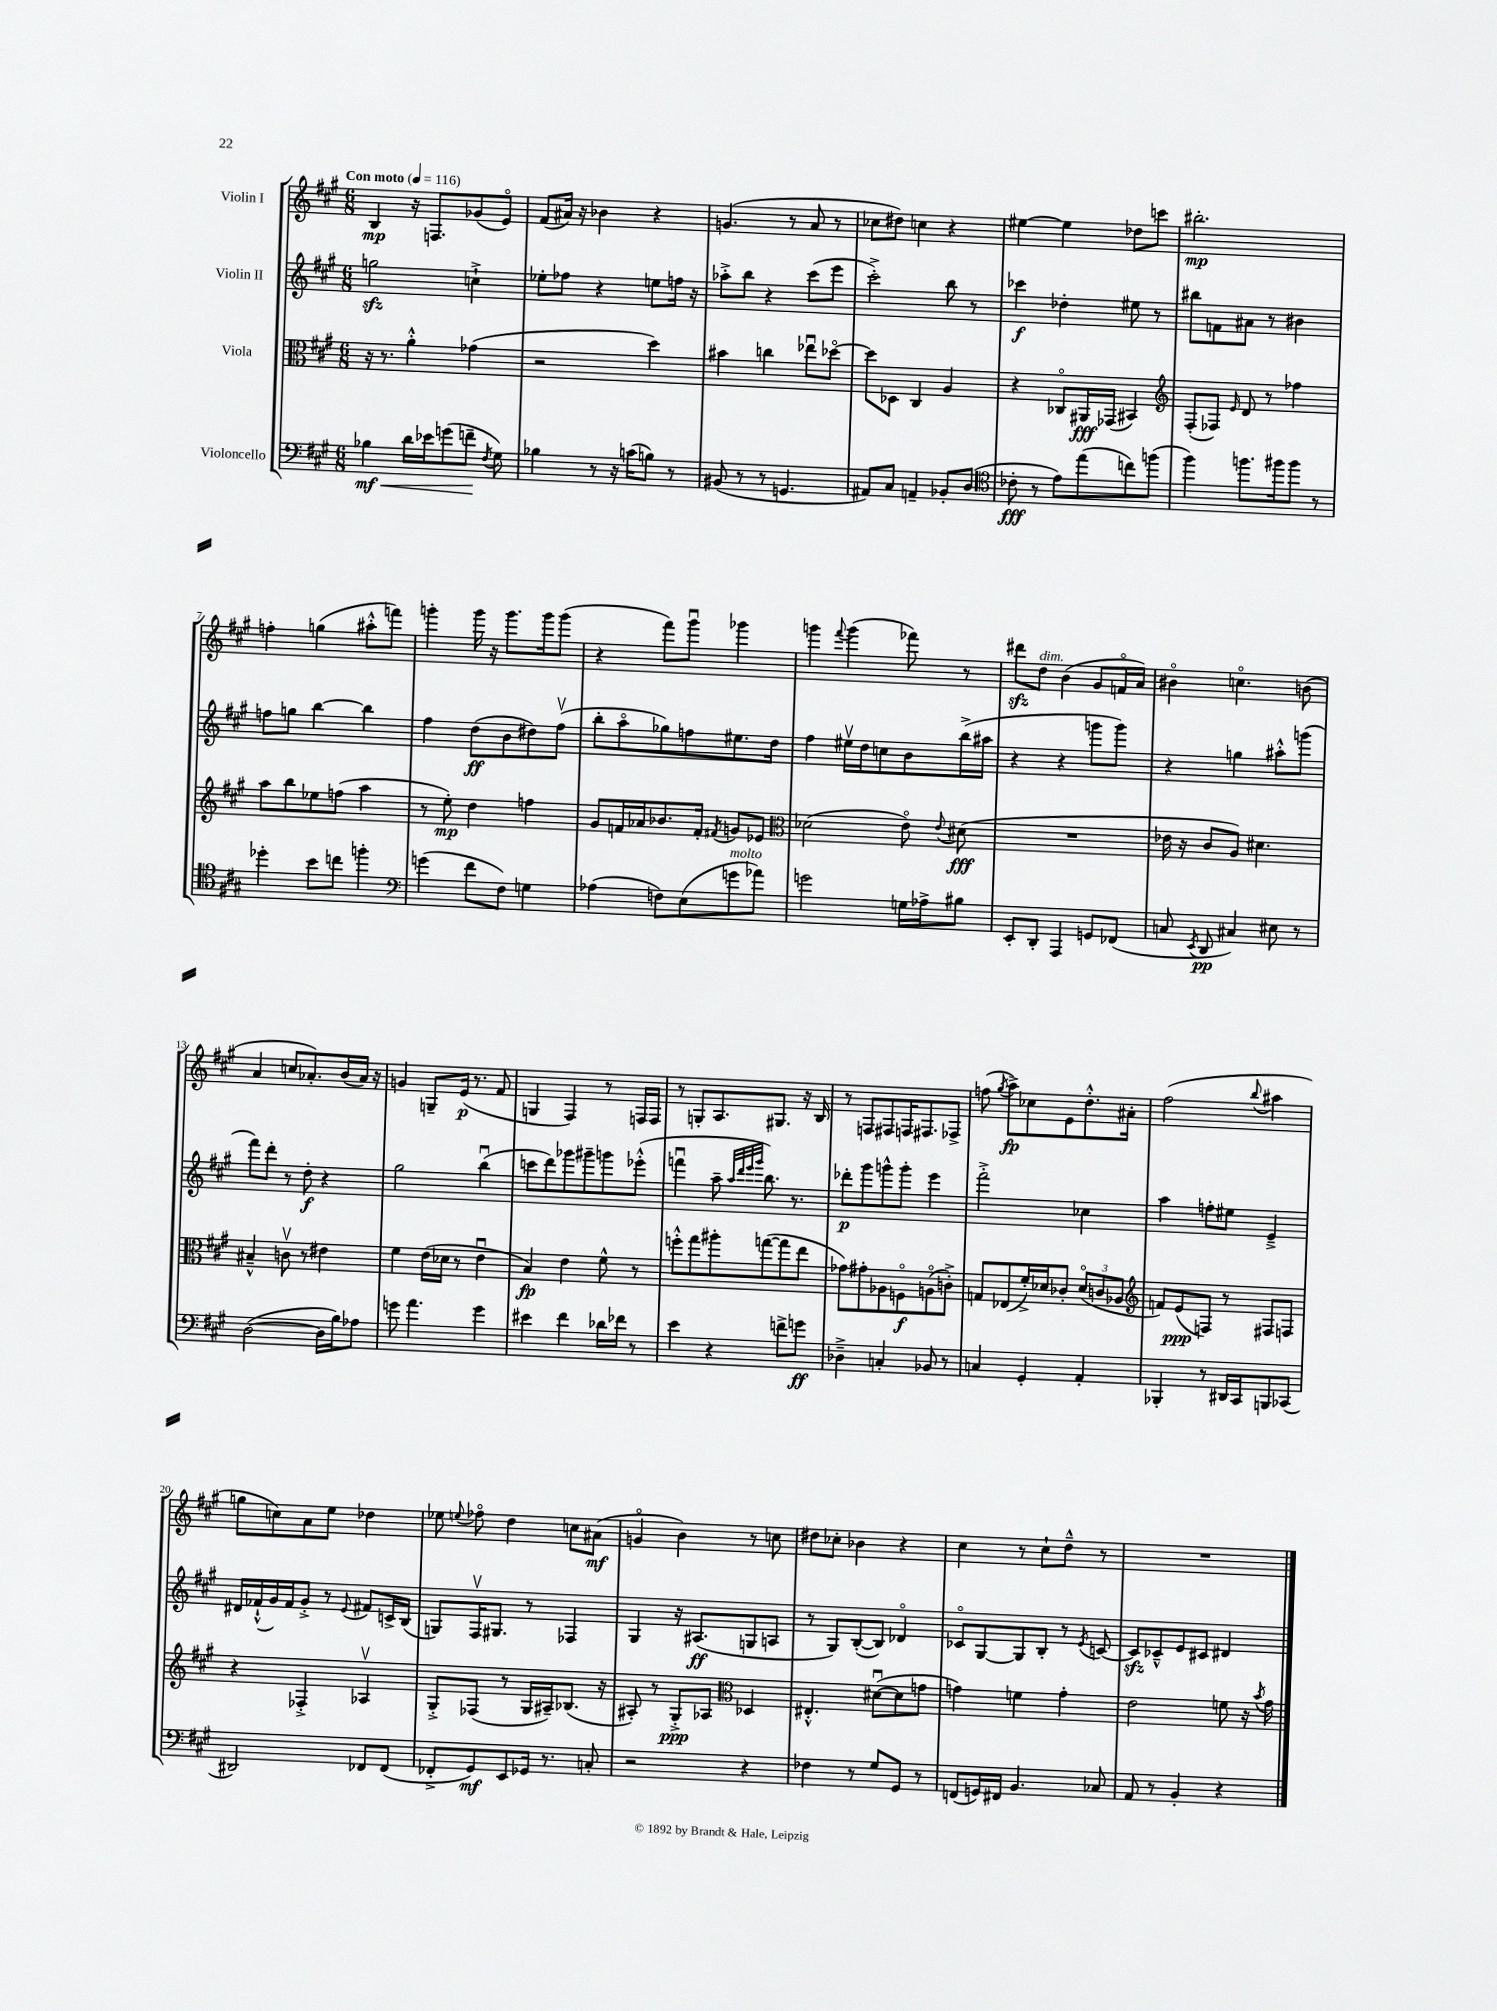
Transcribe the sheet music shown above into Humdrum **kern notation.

**kern	**kern	**kern	**kern
*staff4	*staff3	*staff2	*staff1
*clefF4	*clefC3	*clefG2	*clefG2
*k[f#c#g#]	*k[f#c#g#]	*k[f#c#g#]	*k[f#c#g#]
*M6/8	*M6/8	*M6/8	*M6/8
*MM116	*MM116	*MM116	*MM116
4B-\	16r	2gg\	4B/
.	8.r	.	.
16d\LL	4a'^^\	.	16r
16e-\J	.	.	8.F/L
(8g\	.	.	.
8f~\J	(4g-\	4cc`^\	(8g-/
8qF#/	.	.	.
8G#\)	.	.	8eo/J)
=	=	=	=
4B-\	2r	8ee-'\L	(8f#/L
.	.	8ff-\J	16a#/Jk)
.	.	.	16r
8r	.	4r	4b-\
16r	.	.	.
(16c\LK	.	.	.
8B\J)	4dd\)	8ee\L	4r
8r	.	16ff\Jk	.
.	.	16r	.
=	=	=	=
(8BB#/	4b#\	8aa-'^\L	(4.g/
8r	.	8bb\J	.
8r	4cc\	4r	.
4.GG/	.	.	8r
.	8ee-u\L	(8ccc#\L	8a/
.	[8dd-o\J	8eee\J	8r
=	=	=	=
8AA#/L)	8dd-\]L	2ccc#'^\)	8cc-\L
8C#/J	8D-\J	.	8dd#\J)
4AA~/	4C#/	.	4cc\
8BB-'/L	4A/	8bb\	4r
(8D/J	.	8r	.
=	=	=	=
*clefC4	*	*	*
8c-'\	4r	4ccc-\	[4ee#\
8r	.	.	.
8e\L)	8C-o/L	4dd-'\	4ee#\]
(8ee\	16AA#/L	.	.
.	(16GG-/JJ	.	.
8cc\)	4BB#/)	8ee#\	8dd-\L
(8ff\J	.	8r	8ccc\J
=	=	=	=
*	*clefG2	*	*
4ff#\)	(8F#'/L	8bb#\L	2.bb#'\
.	8F-/J)	8f\	.
.	16qqe/	.	.
8.ff\L	8d/	8a#\J	.
.	8r	8r	.
16ff#\k	.	.	.
8ff#\J	4ff-\	4b#\	.
8r	.	.	.
=	=	=	=
4dd-'\	8aa\L	8ff\L	4ff'\
.	8bb\	8gg\J	.
8b\L	8ee-\	[4bb\	(4gg\
8cc\J	(8ff\J	.	.
4ff'\	4aa\	4bb\]	8aa#'^^\L
.	.	.	8fff\J)
=	=	=	=
*clefF4	*	*	*
(4g\	8r	4ff#\	4ggg'\
.	8ee'\)	.	.
8f#\L	4dd\	(8dd\L	16ggg\
.	.	.	16r
8F#\J)	.	8b\	8.ggg\L
4G\	4ff\	8dd#\)	.
.	.	.	16ggg\k
.	.	(8ff#v\J	(8ggg\J
=	=	=	=
(4A-\	8g#/L	8bb'\L	4r
.	16f/L	8aao\	.
.	16a-/J	.	.
8F\L)	8.b-/	8gg-\)	8fff#\L)
(8E\	.	8ff\	8ggg#u\J
.	16f'/Jk	.	.
.	8qf#/	.	.
8g\	8g/L	8.ee#\	4ggg-\
8a-\J)	8e-/J	.	.
.	.	16dd\Jk	.
=	=	=	=
*	*clefC3	*	*
2g\	(2d-\	4ff#\	4ggg\
.	.	.	8qqfff#/
.	.	16ee#v\LL	(4ggg\
.	.	16dd\J	.
.	.	8cc\	.
16G\LL	8eo\)	8b\	8fff-\)
16A-^\J	.	.	.
.	8qqe/	.	.
8B#\J	(8d#\	(16bb^\L	8r
.	.	16aa#\JJ	.
=	=	=	=
8EE'/L	2.r	4r	8ddd#\L
8DD'/J	.	.	8dd\J
4AAA/	.	4r	(4b\
8GG/L	.	8ggg\L	8g#/L
(8FF-/J	.	8ggg\J)	16fo/L
.	.	.	16a/JJ)
=	=	=	=
8C/	16e-\	4r	4b#o\
.	16r	.	.
8qEE/	.	.	.
8DD/	8c#/L	.	.
4C#/)	8A/J)	4gg\	4.cco\
.	4.d#\	.	.
8E#\	.	8aa#'^^\L	.
8r	.	(8ggg\J	(8b\
=	=	=	=
([2D\	4B#~^^/	8fff#\L)	4a/
.	.	8ddd'\J	.
.	8cv\	8r	8cc/L
.	8r	8dd'\	8.a-'/)
16D\]LL	4e#\	4r	.
16B\J)	.	.	(16b/L
8A-\J	.	.	16a-/JJ)
.	.	.	16r
=	=	=	=
8g\	4f#\	2gg#\	4g/
4.a\	.	.	.
.	(16e\LL	.	8G~/L
.	16d-\JJ	.	.
.	8r	.	(16e/Jk
.	.	.	8.r
4g\	4eu\	(4bbu\	.
.	.	.	8f#/
=	=	=	=
4e#\	4B/)	8ccc\L	4G/
.	.	8ddd\)	.
4f#\	4e\	8ggg-\	4F#/)
.	.	8ggg#~\	.
16d-\LL	8f#^^\	8ggg\	8r
16f-\JJ	.	.	.
8r	8r	(8eee-'^^\J	16F/LL
.	.	.	16F/JJ
=	=	=	=
4e\	8ff'^^\L	4fffu\	8r
.	8gg#\	.	8G'/L
4r	8aa#'\	8aa~\	8.A/
.	.	32qqaa/LLL	.
.	.	32qqddd/	.
.	.	32qqeee/	.
.	.	32qqggg#/JJJ	.
.	([8gg\	8.bb\)	.
.	.	.	8.G#/J
8f^\L	8gg\]	.	.
.	.	8.r	.
8g\J	8ee\J	.	16r
.	.	.	16B/
=	=	=	=
4D-~^\	8g-\L)	8ddd-'\L	8r
.	8g#'\	8ggg#\	8F/L
4C'/	8A-\	8ggg^^\	8F#/
.	8Fo\	8ggg'\J	16F/K
.	.	.	8.F#/
8BB-/	(8Ao\	4eee\	.
8r	8c'^\J)	.	8F-^/J
=	=	=	=
4C/	8G/L	2fff#'^\	(8ff\
.	.	.	8qgg#/
.	(8E-/	.	8aa^\L)
4GG#'/	16f#'^/L)	.	8cc-\
.	16d-/J	.	.
.	8c-'/J	.	8e\
4AA'/	(12d-o/L	4cc-\	8.dd'^^\
.	12c/	.	.
.	12A-/J	.	.
.	.	.	16a#'\Jk
=	=	=	=
*	*clefG2	*	*
4BBB-'/	8f/L)	4aa\	(2ff#\
.	(8e/	.	.
8r	8F/J)	8ff'\L	.
16DD#/LL	8r	8ee#\J	.
16CC#/J	.	.	.
.	.	.	8qqbb/
8BBB/	8F#/L	4e~^/	4aa#\
(8CC-/J	8F/J	.	.
=	=	=	=
2DD#/)	4r	16d#/LL	8gg\L
.	.	(16f-`^^/	.
.	.	16g#/)	8cc\)
.	.	16f-/J	.
.	4F-'^/	8g#'^/J	8a\
.	.	8r	8ee\J
.	.	8qqe/	.
8FF-/L	4A-v/	8f#/L	4dd-\
(8FF-/J	.	16c^/L	.
.	.	(16B/JJ	.
=	=	=	=
8FF-'^/L	8G#'^/L	8G/L)	8ee-\
.	.	.	8qqee/
8GG#/)	(8F-/J	16F#v/K	8ff-o\
.	.	8.G#/J	.
8EE/	8r	.	4dd\
16GG-/Jk	16G#/LL	8r	.
8.r	16A#~/J)	.	.
.	(8.B-/J	4F-/	8cc\L
8C'/	.	.	(8a#\J
.	16r	.	.
=	=	=	=
2r	8A#'/)	4G#/	4go/
.	8r	.	.
.	8G#'^/L	16r	4b\)
.	.	(8.A#/L	.
.	8A-/J	.	.
*	*clefC3	*	*
4r	4D-/	8G/	8r
.	.	8A/J	8cc\
=	=	=	=
4F-\	4.E#'^^/	8r	8dd#\L
.	.	8G#/L)	8cc-'\J
8r	.	([8B'/	4b-\
8G#/L	([8d#u\L	8B/]J)	.
8GG#/J	8d#\]	4d-o/	4r
8r	8g\J	.	.
=	=	=	=
(8FF/L	4g\)	8c-o/L	4cc#\
16GG/L)	.	[8G#/	.
16FF#/JJ	.	.	.
4.BB/	4f\	8G#/]	8r
.	.	8B'/J	8cc#`\L
.	4g'\	8r	8dd~^^\J
.	.	8qe/	.
8C-/	.	[8c/	8r
=	=	=	=
8AA/	2e\	8c/]L	2.r
8r	.	8c-~^^/	.
4BB'/	.	8e/	.
.	.	8c#/J	.
4r	8f\	4d#/	.
.	16r	.	.
.	8qb/	.	.
.	16g#\	.	.
==	==	==	==
*-	*-	*-	*-
